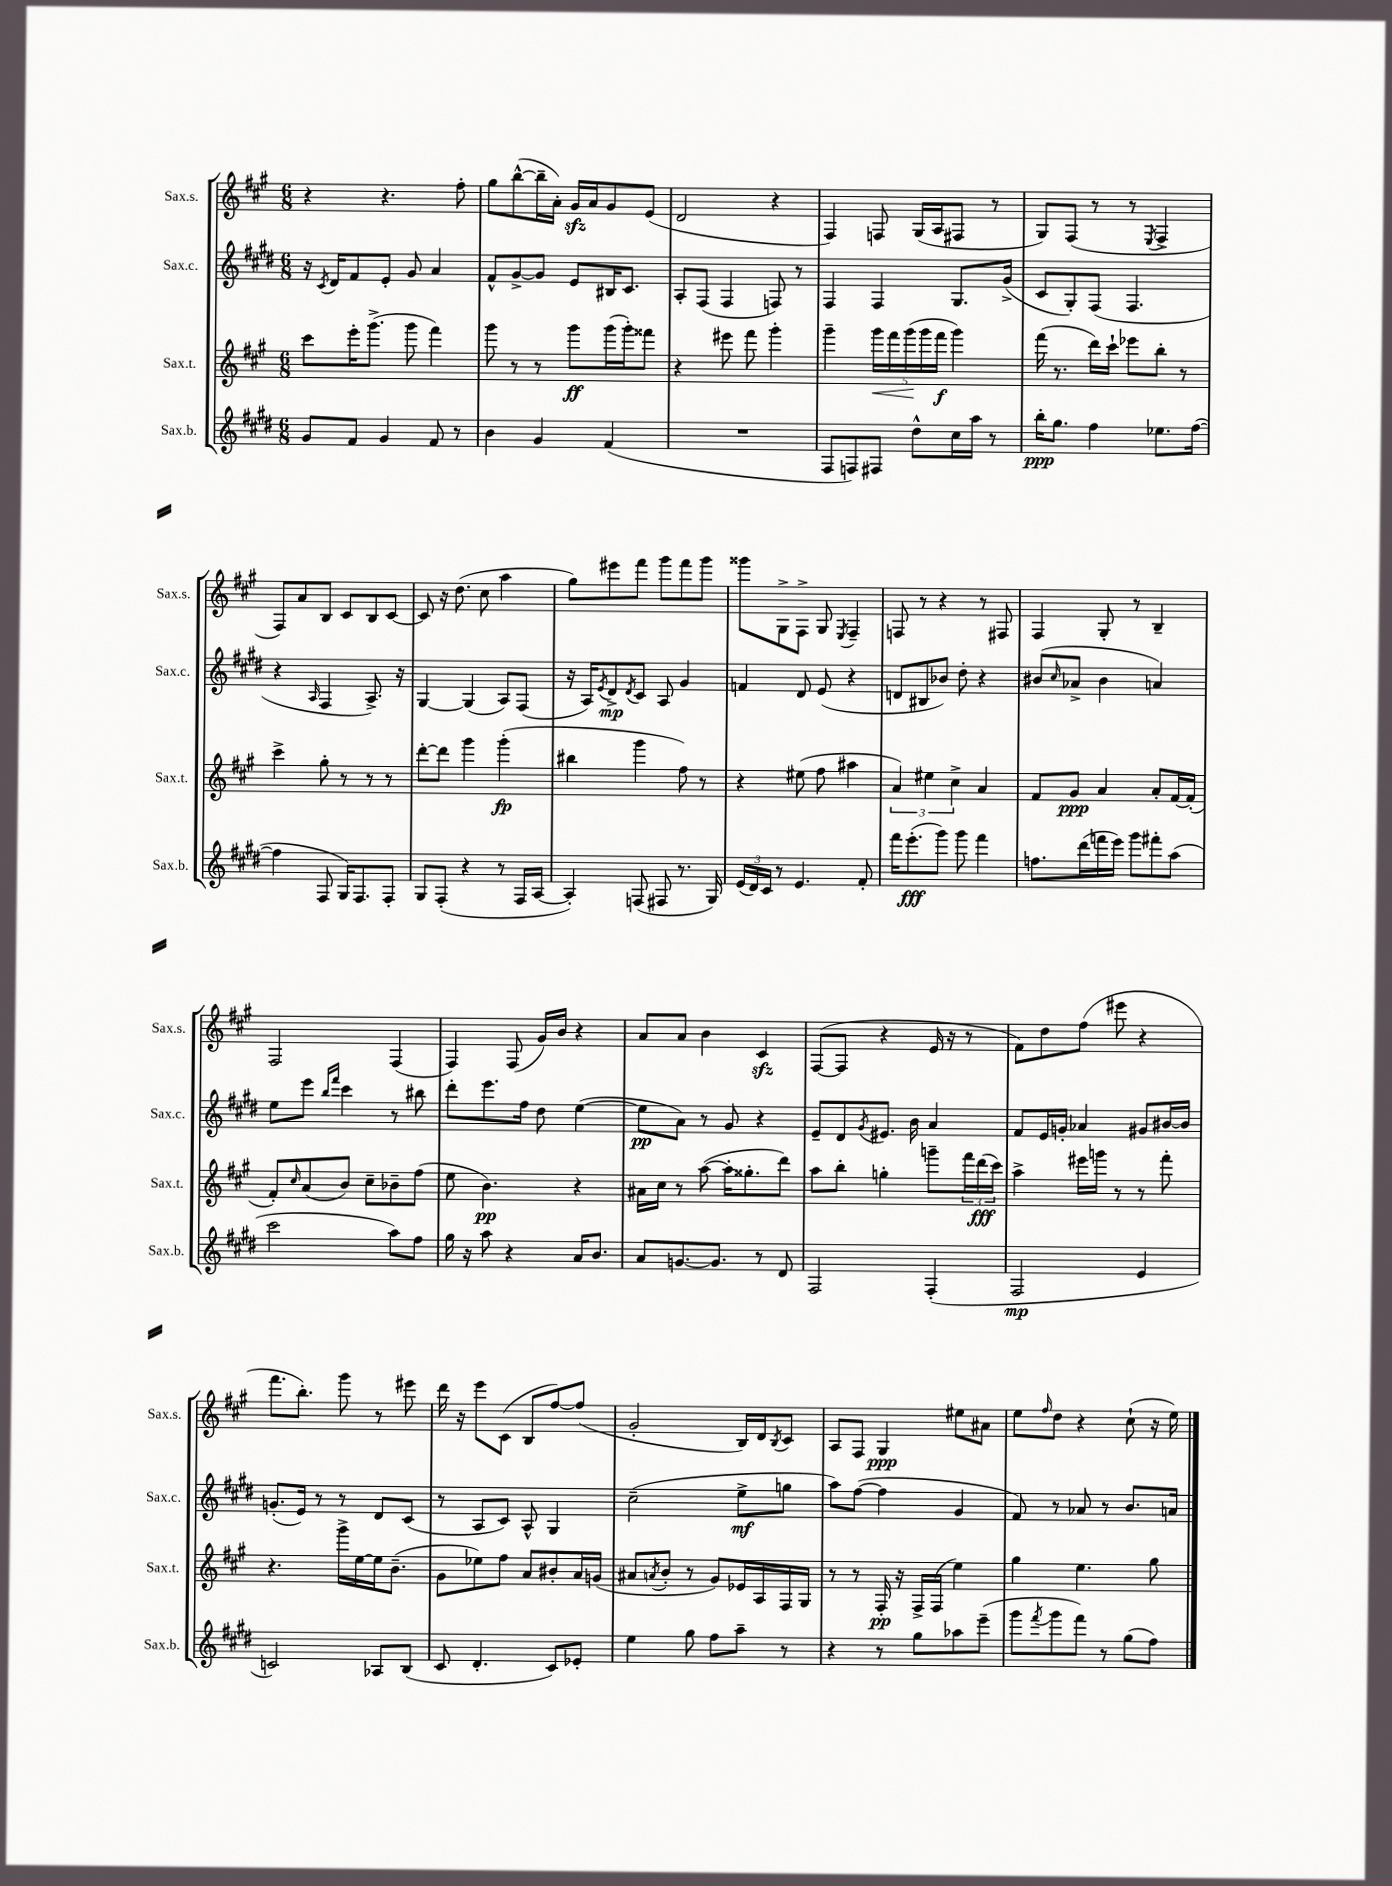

**kern	**kern	**kern	**kern
*staff4	*staff3	*staff2	*staff1
*clefG2	*clefG2	*clefG2	*clefG2
*k[f#c#g#d#]	*k[f#c#g#]	*k[f#c#g#d#]	*k[f#c#g#]
*M6/8	*M6/8	*M6/8	*M6/8
8g#	8ccc#	16r	4r
.	.	8qc#	.
.	.	16d#	.
8f#	16eee'	8f#	.
.	(8.ggg#^	.	.
4g#	.	8e'	4.r
.	8ggg#	8g#	.
8f#	4fff#)	4a	.
8r	.	.	8ff#'
=	=	=	=
4b	8ggg#	8f#^^	8gg#
.	8r	[8g#^	([8bb^^
4g#	8r	8g#]	16bb~]
.	.	.	16a')
.	8ggg#	8e	16g#
.	.	.	16a
(4f#	(16ggg#	16B#	8g#
.	16ggg#')	8.c#	.
.	8fff##	.	(8e
=	=	=	=
2.r	4r	8A'	2d
.	.	(8F#	.
.	8eee#	4F#	.
.	8fff#	.	.
.	4ggg#'	8F)	4r
.	.	8r	.
=	=	=	=
8F#	4ggg#~	4F#	4F#)
8F)	.	.	.
8F#	20ggg#	4F#	8F
.	20fff#	.	.
.	(20ggg#	.	.
8dd#^^	.	.	(16G#
.	20ggg#	.	.
.	.	.	16A
.	20fff#	.	.
16cc#	4ggg#)	8.G#	8F#
16aa	.	.	.
8r	.	.	8r
.	.	(16g#^	.
=	=	=	=
16bb'	(16fff#	8c#	8G#)
8.gg#	8.r	.	.
.	.	8G#')	(8F#
4ff#	16ddd)	(8F#	8r
.	16ccc#`	.	.
.	8eee-	4.F#	8r
.	.	.	8qE
8.ee-	8bb'	.	4F#^
.	8r	.	.
([16ff#	.	.	.
=	=	=	=
4ff#]	4ccc#^	4r	8F#)
.	.	.	8a
.	.	16qqA	.
8F#	8gg#'	4F#	8B
16G#)	8r	.	8c#
8.F#	.	.	.
.	8r	8.A^)	8B
8F#'	8r	.	[8c#
.	.	16r	.
=	=	=	=
8G#	[8ddd'	[4G#	8c#]
(8F#'	8ddd]	.	16r
.	.	.	(8.dd
4r	4ggg#	(4G#]	.
.	.	.	8cc#
8r	(4ggg#'	8A)	4aa
16F#	.	(8F#	.
[16A	.	.	.
=	=	=	=
4A'])	4bb#	16r	8gg#)
.	.	16A)	.
.	.	8qe	.
.	.	8d#^	8eee#
.	.	8qd#	.
(8F	4ggg#	8c#	8fff#
8F#	.	8A	8ggg#
8.r	8ff#)	4g#	8fff#
.	8r	.	8ggg#
16G#)	.	.	.
=	=	=	=
(24e	4r	4f	8ggg##
24d#)	.	.	.
24c#	.	.	.
8r	.	.	8G#^
4.e	(8ee#	8d#	8F#^
.	8ff#	(8e	8G#
.	.	.	8qE
.	4aa#	4r	4F#~
8f#'	.	.	.
=	=	=	=
16fff#	6a)	8d	8F
(8.eee'	.	.	.
.	.	8B#	8r
.	6ee#	.	.
8ggg#)	.	8b-)	4r
.	6cc#^	.	.
8ggg#	.	8dd#'	.
4fff#	4a	4r	8r
.	.	.	8F#
=	=	=	=
8.ff	8f#	(8b#	4F#
.	.	16qqcc#	.
.	8g#	8a-^	.
(16ddd#	.	.	.
16fff	4a	4b#	8G#'
16eee)	.	.	.
8ggg#	.	.	8r
8fff#'	8a'	4a)	4B~
(8aa	[16f#	.	.
.	(16f#']	.	.
=	=	=	=
2ccc#	8f#')	8ee	2F#
.	16qqcc#	.	.
.	(8a	8eee	.
.	.	16qqbb	.
.	.	16qqfff#	.
.	8b)	4ccc#	.
.	8cc#~	.	.
8aa)	8b-~	8r	(4F#
8ff#	(8ff#	8bb#	.
=	=	=	=
16gg#	8ee	8ddd#'	4F#)
16r	.	.	.
8aa	4.b)	8.eee	.
4r	.	.	(8F#
.	.	16ff#	.
.	.	8dd#	16g#)
.	.	.	16b
16a	4r	([4ee	4r
8.b	.	.	.
=	=	=	=
8a	16a#	8ee]	8a
.	16cc#	.	.
[8.g	8r	8a)	8a
.	([8aa	8r	4b
8.g]	.	.	.
.	16aa']	8g#	.
.	8.gg##'	.	.
8r	.	4r	4c#
8d#	8ddd)	.	.
=	=	=	=
2F#	8aa	8e~	([8F#
.	8bb'	8d#	8F#]
.	.	8qg#	.
.	4gg'	8.e#	4r
.	.	16b	.
(4F#'	8ggg~	4a	16e
.	.	.	16r
.	24fff#	.	8r
.	(24ddd	.	.
.	24ccc#)	.	.
=	=	=	=
2F#	4aa^	8f#	8f#)
.	.	16e	8dd
.	.	16g'	.
.	16eee#	4a-	(8ff#
.	16ggg	.	.
.	8r	.	8eee#
4e	8r	8g#	4r
.	8fff#'	[16b#	.
.	.	16b#]	.
=	=	=	=
2c)	4.r	(8.g'	8.fff#
.	.	16e)	8.bb')
.	.	8r	.
.	16ggg#^	8r	8ggg#
.	[16ee	.	.
8A-	16ee]	8d#	8r
.	(8.b~	.	.
(8B	.	(8c#	8eee#
=	=	=	=
8c#	8g#	8r	16ddd
.	.	.	16r
4.d#'	8ee-)	8A	8eee
.	8ff#	8c#)	(8c#
.	8a	8A^^	8B
8c#)	8b#'	4G#	[8ff#)
8e-'	16a	.	(8ff#]
.	(16g	.	.
=	=	=	=
4ee	8a#	(2cc#~	2g#'
.	8qa	.	.
.	8b'	.	.
8gg#	8r	.	.
8ff#	8g#)	.	.
8aa~	16e-	8ee^	16B)
.	16A	.	16d
.	.	.	8qB
8r	16F#	8gg	8c#
.	16G#	.	.
=	=	=	=
4r	8r	8aa)	8A
.	8r	([8ff#	8F#
8r	16F#'	4ff#]	4G#
.	16r	.	.
8gg#	16F#^	.	.
.	(16F#	.	.
8aa-	4ee)	4g#	8ee#
(8eee~	.	.	8a#
=	=	=	=
8ggg#	4gg#	8f#)	8ee
8qfff#	.	.	16qqff#
8ggg#	.	8r	8dd
8fff#)	4.ee	8a-	4r
8r	.	8r	.
(8gg#	.	8.b	(8cc#`
8ff#)	8gg#	.	16r
.	.	16a	16ee)
==	==	==	==
*-	*-	*-	*-
